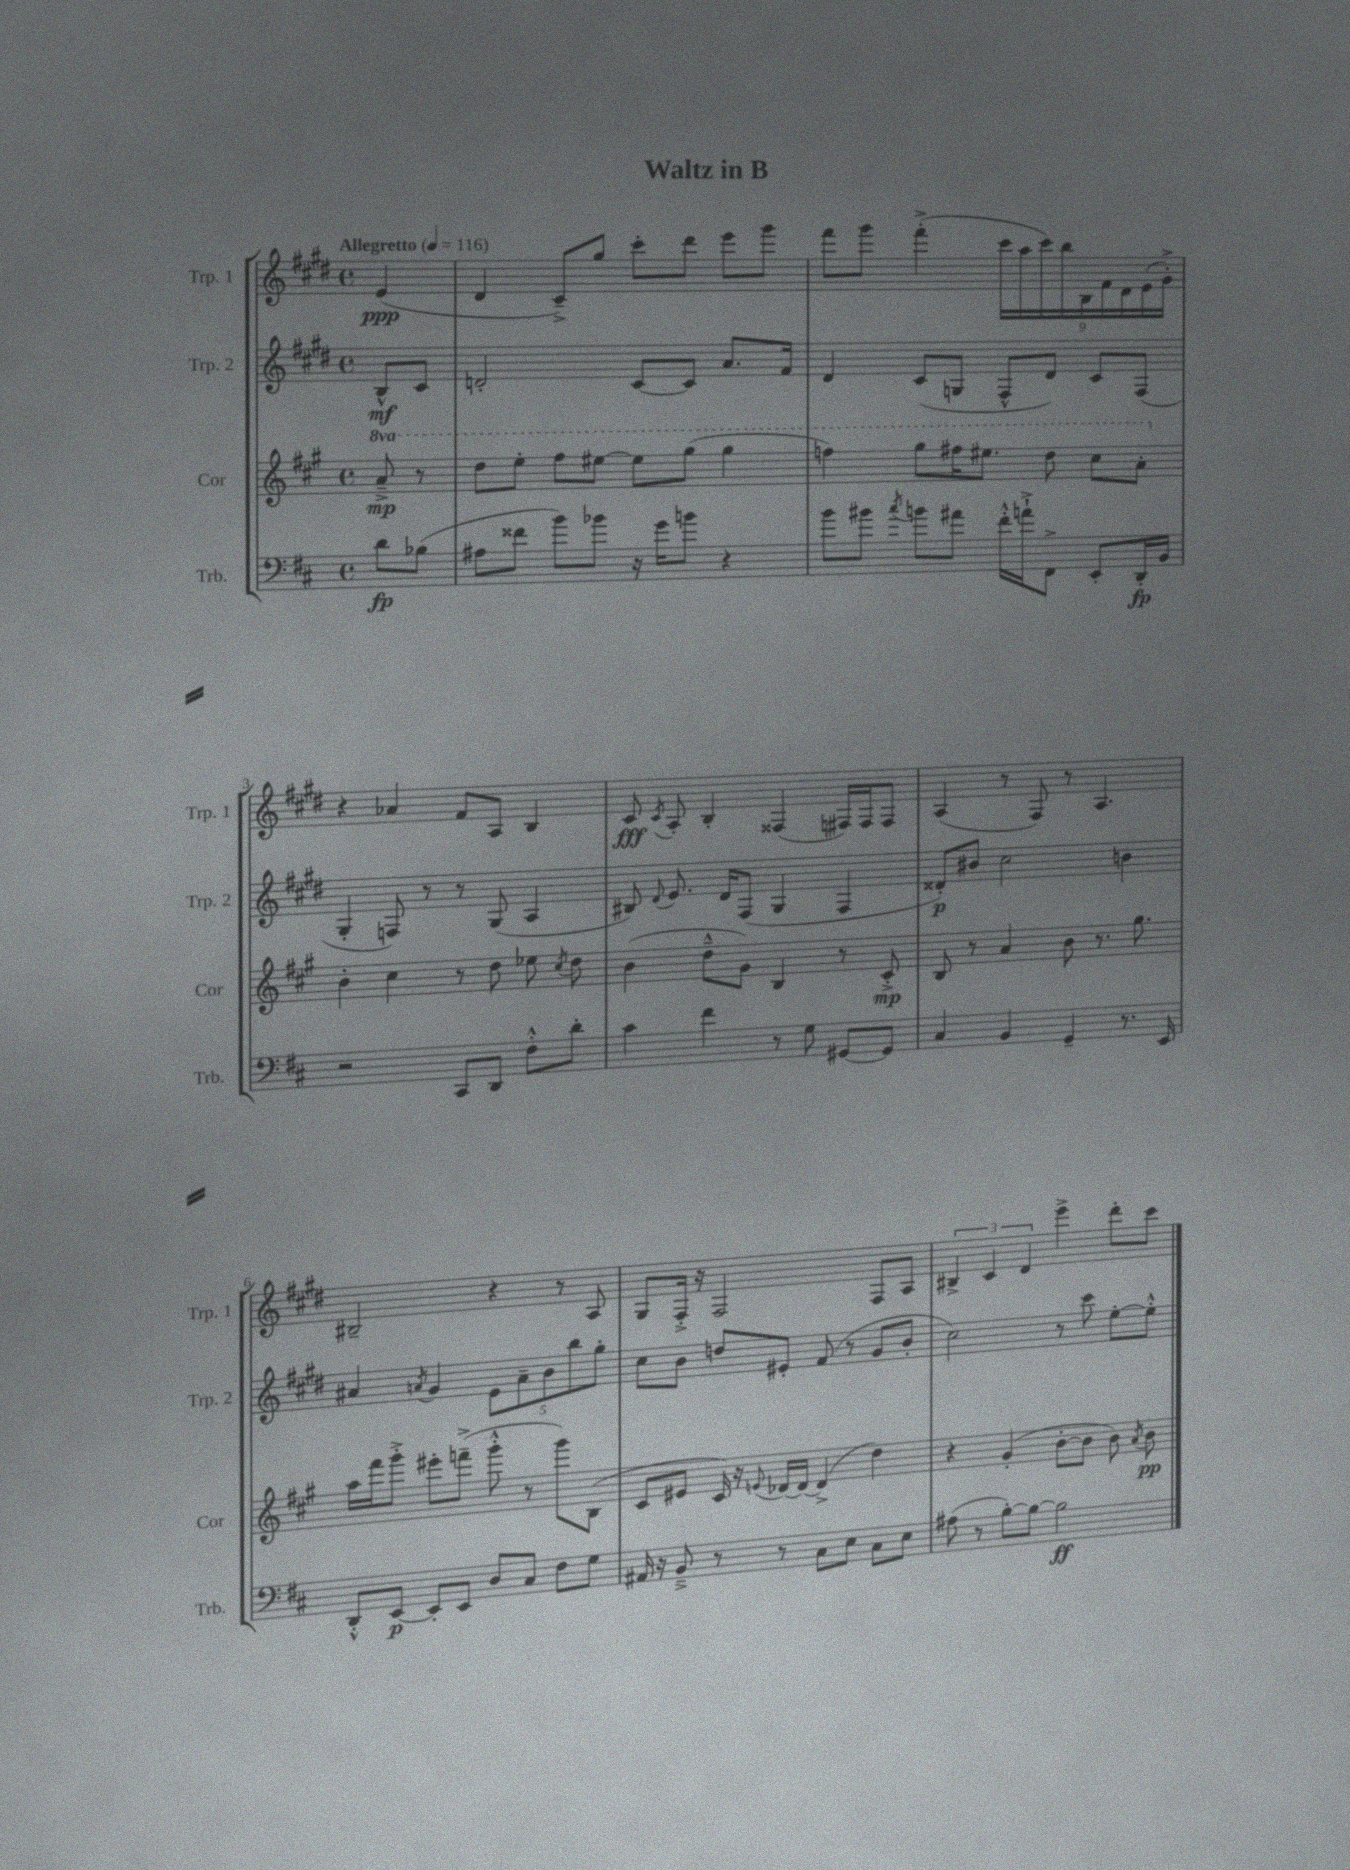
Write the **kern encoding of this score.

**kern	**kern	**kern	**kern
*staff4	*staff3	*staff2	*staff1
*clefF4	*clefG2	*clefG2	*clefG2
*k[f#c#]	*k[f#c#g#]	*k[f#c#g#d#]	*k[f#c#g#d#]
*M4/4	*M4/4	*M4/4	*M4/4
*met(c)	*met(c)	*met(c)	*met(c)
*MM116	*MM116	*MM116	*MM116
8d	8aa~^	8B^^	(4e
(8B-	8r	8c#	.
=	=	=	=
8A#	8ddd	2d'	4d#
8f##	8eee'	.	.
8b)	8fff#	.	8c#~^)
8b-	[8eee#	.	8gg#
16r	8eee#]	[8c#	8ccc#'
16g	.	.	.
8b	(8ggg#	8c#]	8ddd#
4r	4ggg#	8.a	8eee
.	.	.	8ggg#
.	.	16f#	.
=	=	=	=
8b	4fff)	4d#	8fff#
8b#	.	.	8ggg#
8qcc#	.	.	.
8b	8ggg#	(8c#	(4fff#'^
8a#	16fff#	8G	.
.	8.eee#	.	.
16f#'^^	.	8F#^^	18ccc#
.	.	.	18aa
16a`^	.	.	.
.	.	.	18ccc#)
8FF#^	8ddd	8d#)	.
.	.	.	18bb
.	.	.	18B
8EE'	8ccc#	8c#	.
.	.	.	18f#
.	.	.	18d#
16DD'	8aa'	(8F#	.
.	.	.	(18e
16BB	.	.	.
.	.	.	18g#'^)
=	=	=	=
2r	4b'	4G#'	4r
.	4cc#	8F)	4a-
.	.	8r	.
8CC#	8r	8r	8f#
8DD	8dd	(8G#	8A
8F#'^^	8ee-	4A	4B
.	8qcc#	.	.
8d'	8dd	.	.
=	=	=	=
4c#	(4b	8B#)	8c#
.	.	8qqd#	8qc#
.	.	8.e	8A'
4f#	8dd~^^	.	4B'
.	.	16d#	.
.	8g#)	(8F#	.
8r	4B	4G#	(4F##
8G	.	.	.
[8GG#	8r	4F#	16F#)
.	.	.	16F#
8GG#]	8c#'^	.	8F#
=	=	=	=
4C#	8B	8d##')	(4A
.	8r	8b#	.
4BB	4a	2cc#	8r
.	.	.	8F#)
4GG~	8b	.	8r
.	8.r	.	4.A
8.r	.	4b	.
.	8.gg#	.	.
16EE	.	.	.
=	=	=	=
8DD'^^	16aa	4a#	2B#~
.	16fff#	.	.
[8EE	8ggg#'^	.	.
.	.	8qa	.
8EE']	8eee#'	4g#	.
8EE	(8fff~^	.	.
8D	8ggg#'^^	10e	4r
.	.	10a~	.
8C#	8r	.	.
.	.	10b	.
8F#	8ggg#)	.	8r
.	.	10bb	.
8G	(8B	.	8A
.	.	10gg#'	.
=	=	=	=
16AA#	8c#	8cc#	8G#
16r	.	.	.
8BB~^	8e#	8b	16F#'^
.	.	.	16r
8r	16c#)	8dd	2F#
.	16r	.	.
.	8qqe	.	.
8r	[16d-	8e#'	.
.	16d-_	.	.
8C#	(4d-^]	(8f#	.
8E	.	8r	.
8C#	4dd)	8g#	8F#
8E	.	8b'	8A
=	=	=	=
(8A#	4r	2cc#)	6B#^
8r	.	.	.
.	.	.	6c#
[8B')	(4g#'	.	.
.	.	.	6d#
8B_	.	.	.
2B]	[8b'	8r	4eee^
.	8b]	8ccc#	.
.	8b)	[8ee'	8ddd#'
.	8qa	.	.
.	8b	8ee'^^]	8ccc#
==	==	==	==
*-	*-	*-	*-
